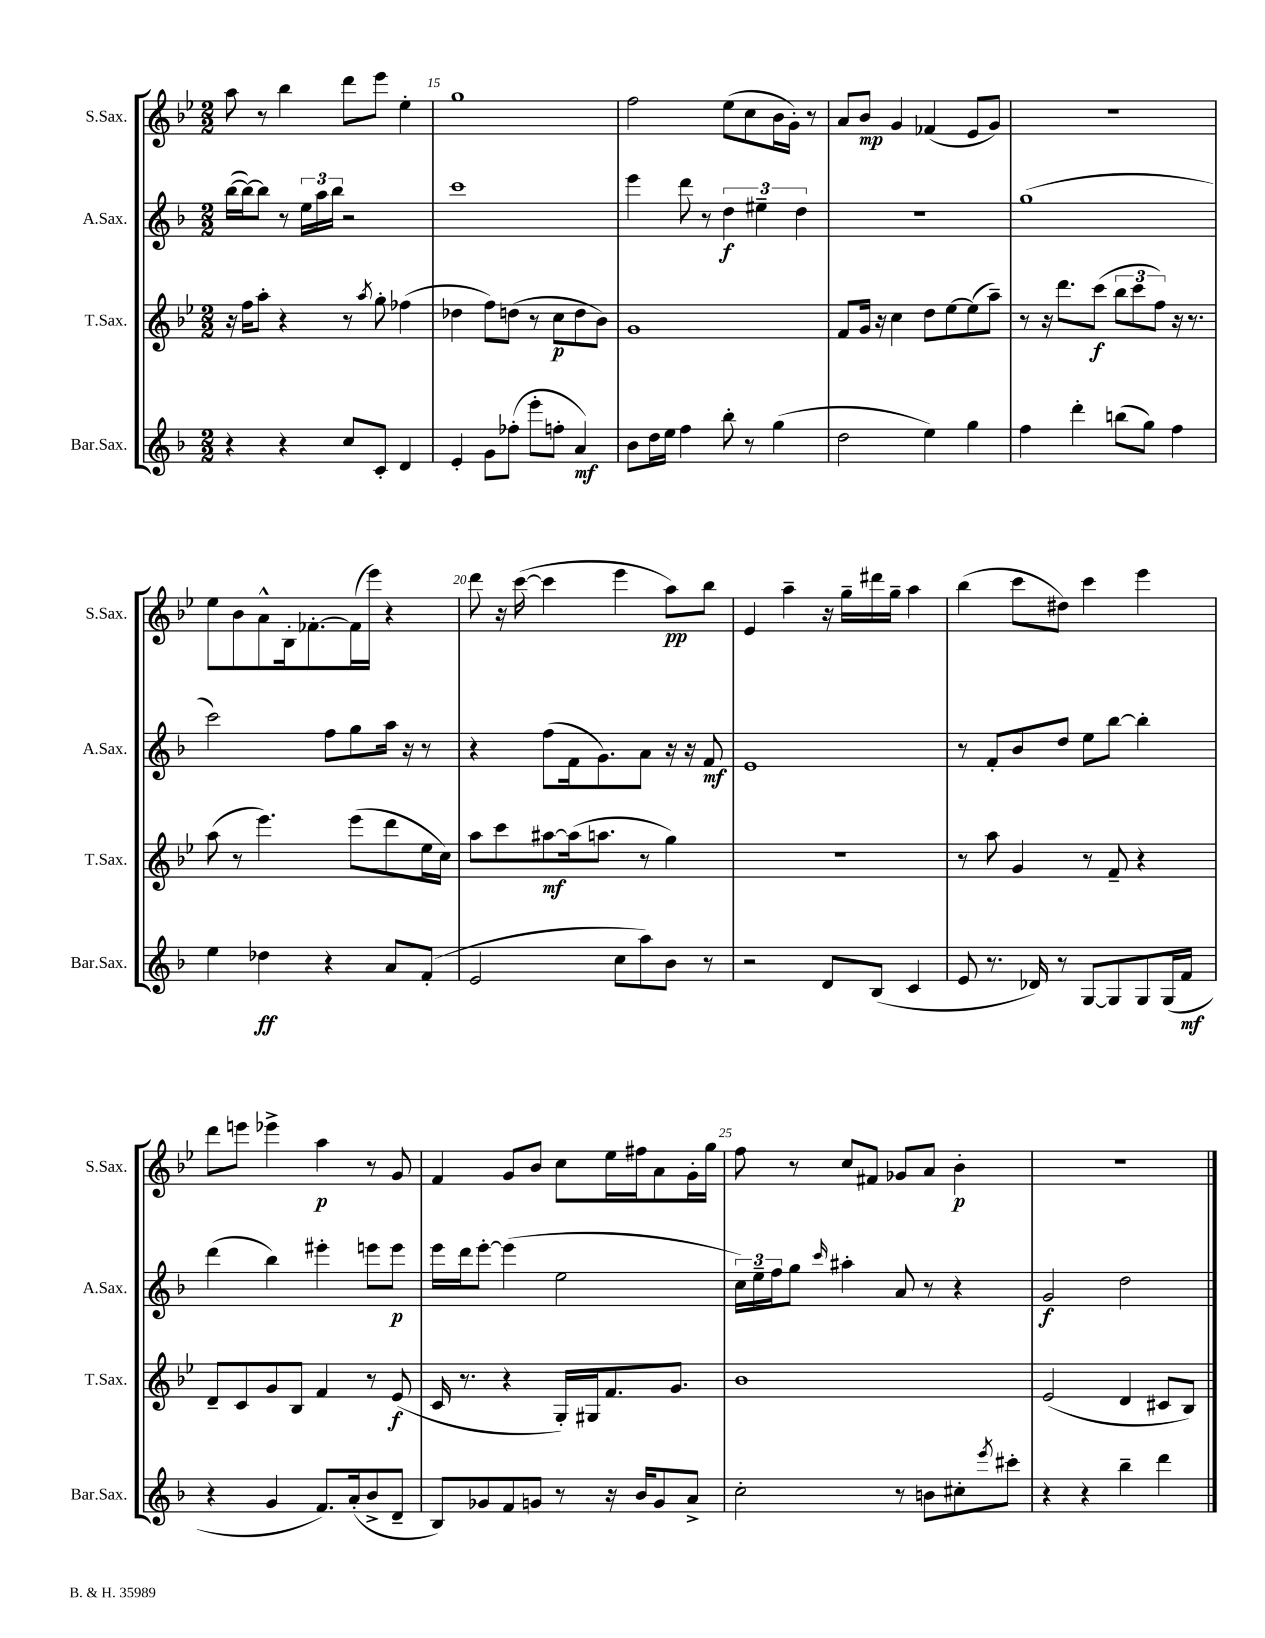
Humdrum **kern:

**kern	**kern	**kern	**kern
*staff4	*staff3	*staff2	*staff1
*clefG2	*clefG2	*clefG2	*clefG2
*k[b-]	*k[b-e-]	*k[b-]	*k[b-e-]
*M2/2	*M2/2	*M2/2	*M2/2
4r	16r	([16bb-\LL	8aa\
.	16ff\LK	16bb-\_J)	.
.	8aa'\J	8bb-\]J	8r
4r	4r	8r	4bb-\
.	.	24ee\LL	.
.	.	24aa\	.
.	.	24bb-\JJ	.
8cc/L	8r	2r	8ddd\L
.	8qaa/	.	.
8c'/J	8gg'\	.	8eee-\J
4d/	(4ff-\	.	4ee-'\
=	=	=	=
4e'/	4dd-\	1ccc	1gg
8g\L	8ff\L)	.	.
(8ff-'\J	(8dd\J	.	.
8eee'\L	8r	.	.
8ff'\J	8cc\L	.	.
4a/)	8dd\	.	.
.	8b-\J)	.	.
=	=	=	=
8b-\L	1g	4eee\	2ff\
16dd\L	.	.	.
16ee\JJ	.	.	.
4ff\	.	8ddd\	.
.	.	8r	.
8bb-'\	.	6dd\	(8ee-\L
8r	.	.	8cc\
.	.	6ee#~\	.
(4gg\	.	.	16b-\L
.	.	.	16g'\JJ)
.	.	6dd\	.
.	.	.	8r
=	=	=	=
2dd\	8f/L	1r	8a/L
.	16g/Jk	.	8b-/J
.	16r	.	.
.	4cc\	.	4g/
4ee\)	8dd\L	.	(4f-/
.	[8ee-\	.	.
4gg\	(8ee-\]	.	8e-/L
.	8aa~\J)	.	8g/J)
=	=	=	=
4ff\	8r	(1gg	1r
.	16r	.	.
.	8.ddd\L	.	.
4ddd'\	.	.	.
.	(8ccc\J	.	.
(8bb\L	12bb-\L	.	.
.	12ccc\	.	.
8gg\J)	.	.	.
.	12ff\J)	.	.
4ff\	16r	.	.
.	8.r	.	.
=	=	=	=
4ee\	(8aa\	2ccc\)	8ee-\L
.	8r	.	8b-\
4dd-\	4.eee-\)	.	8a^^\
.	.	.	16B-'\k
.	.	.	[8.f-'\
4r	.	8ff\L	.
.	(8eee-\L	8gg\	(16f-\]L
.	.	.	16eee-\JJ)
8a/L	8ddd\	16aa\Jk	4r
.	.	16r	.
(8f'/J	16ee-\L	8r	.
.	16cc\JJ)	.	.
=	=	=	=
2e/	8aa\L	4r	8ddd\
.	8ccc\	.	16r
.	.	.	([16ccc\
.	[8aa#\	(8ff\L	4ccc\]
.	(16aa#\]k	16f\k	.
.	8.aa\J	8.g\)	.
8cc\L	.	.	4eee-\
8aa\)	8r	8a\J	.
8b-\J	4gg\)	16r	8aa\L)
.	.	16r	.
8r	.	8f/	8bb-\J
=	=	=	=
2r	1r	1e	4e-/
.	.	.	4aa~\
8d/L	.	.	16r
.	.	.	16gg~\LL
(8B-/J	.	.	16ddd#\
.	.	.	16gg~\JJ
4c/	.	.	4aa\
=	=	=	=
8e/	8r	8r	(4bb-\
8.r	8aa\	8f'/L	.
.	4g/	8b-/	8ccc\L
16d-/)	.	.	.
8r	.	8dd/J	8dd#\J)
[8G/L	8r	8ee\L	4ccc\
8G/]	8f~/	[8bb-\J	.
8G/	4r	4bb-'\]	4eee-\
(16G/L	.	.	.
16f/JJ	.	.	.
=	=	=	=
4r	8d~/L	(4ddd\	8ddd\L
.	8c/	.	8eee\J
4g/	8g/	4bb-\)	4eee-^\
.	8B-/J	.	.
8.f/L)	4f/	4eee#'\	4aa\
(16a'/k	.	.	.
8b-^/	8r	8eee\L	8r
8d~/J	(8e-/	8eee\J	8g/
=	=	=	=
8B-/L)	16c/	16eee\LL	4f/
.	8.r	16ddd\J	.
8g-/	.	[8eee'\J	.
8f/	4r	(4eee\]	8g/L
8g/J	.	.	8b-/J
8r	16G'/LL)	2ee\	8cc\L
.	16G#/J	.	.
16r	8.f/	.	16ee-\L
16b-/LK	.	.	16ff#\J
8g/	.	.	8a\
.	8.g/J	.	.
8a^/J	.	.	16g'\L
.	.	.	16gg\JJ
=	=	=	=
2cc'\	1b-	24cc\LL)	8ff\
.	.	24ee~\	.
.	.	24ff\J	.
.	.	8gg\J	8r
.	.	16qqccc/	.
.	.	4aa#'\	8cc/L
.	.	.	8f#/J
8r	.	8a/	8g-/L
8b\L	.	8r	8a/J
8cc#'\	.	4r	4b-'\
8qeee/	.	.	.
8ccc#'\J	.	.	.
=	=	=	=
4r	(2e-/	2g/	1r
4r	.	.	.
4bb-~\	4d/	2dd\	.
4ddd\	8c#/L	.	.
.	8B-/J)	.	.
==	==	==	==
*-	*-	*-	*-
